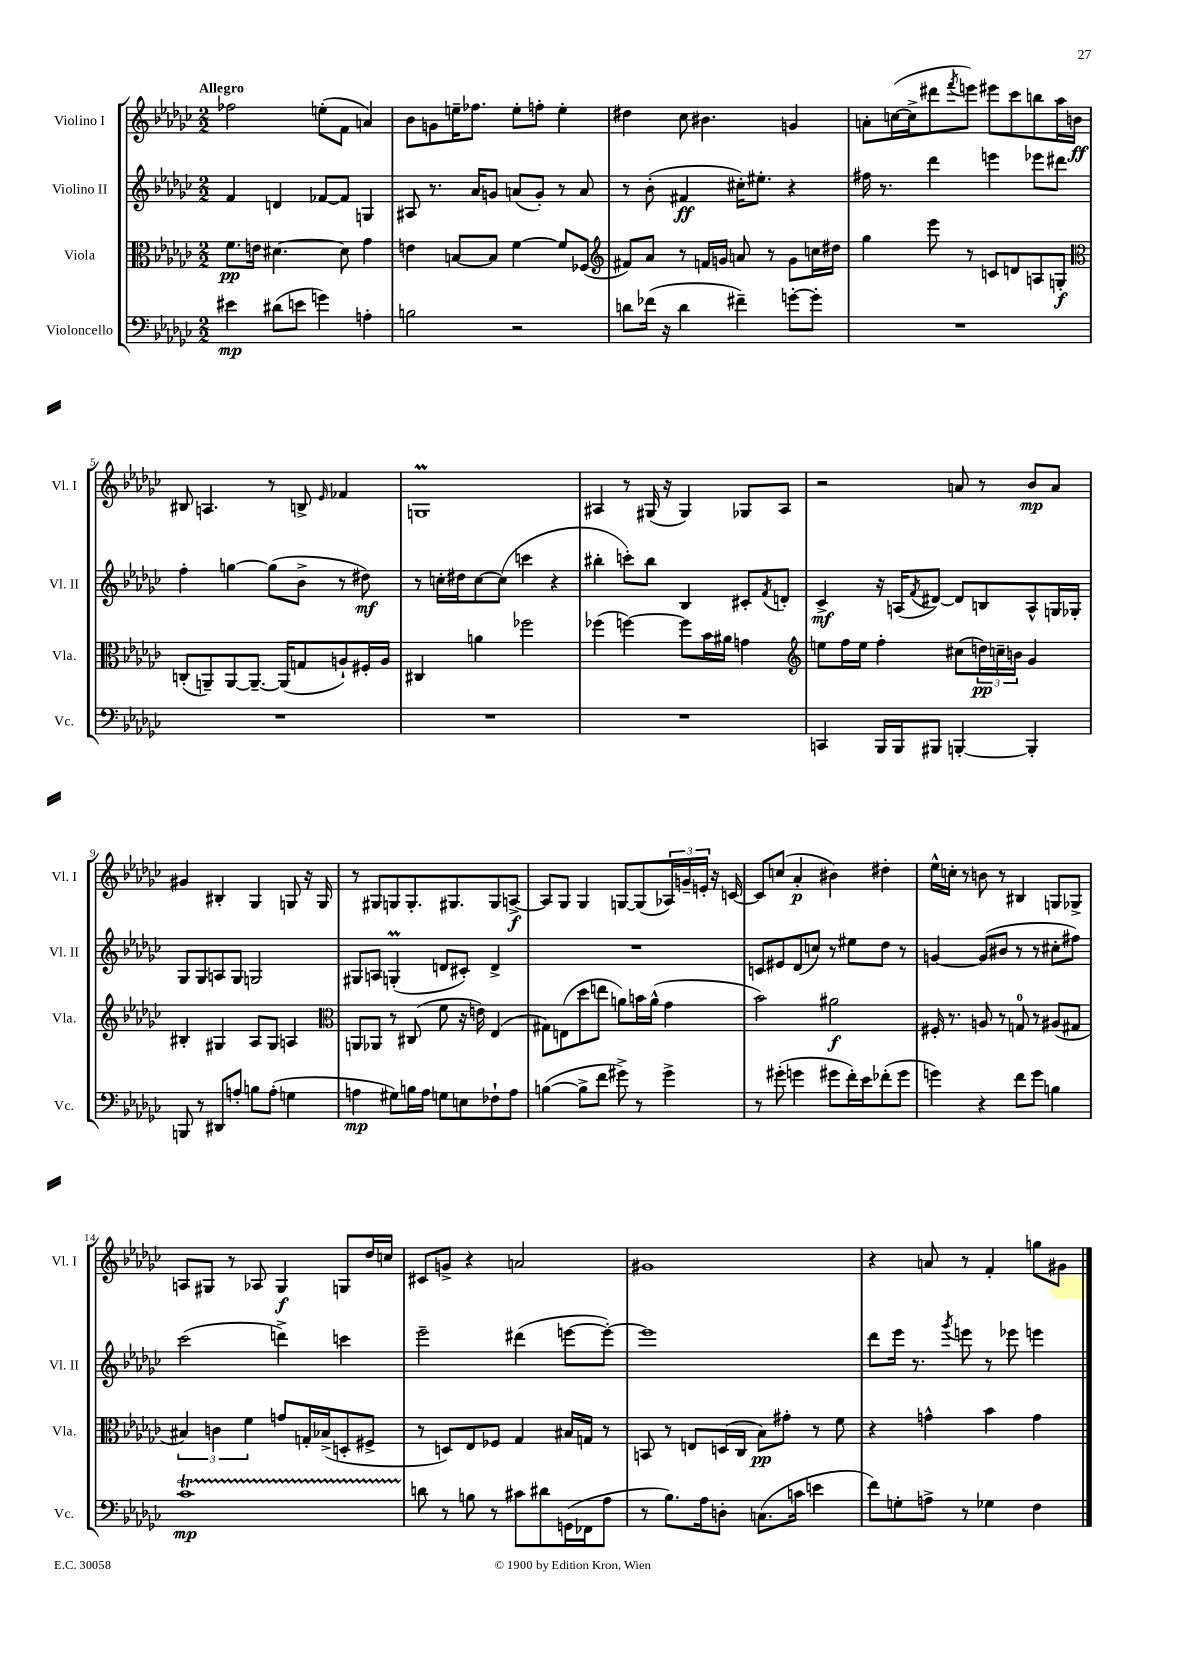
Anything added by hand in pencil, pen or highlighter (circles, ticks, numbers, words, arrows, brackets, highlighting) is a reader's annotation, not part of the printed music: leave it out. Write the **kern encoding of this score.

**kern	**dynam	**kern	**dynam	**kern	**dynam	**kern	**dynam
*part4	*part4	*part3	*part3	*part2	*part2	*part1	*part1
*staff4	*staff4	*staff3	*staff3	*staff2	*staff2	*staff1	*staff1
*I"Violoncello	*	*I"Viola	*	*I"Violino II	*	*I"Violino I	*
*I'Vc.	*	*I'Vla.	*	*I'Vl. II	*	*I'Vl. I	*
*clefF4	*	*clefC3	*	*clefG2	*	*clefG2	*
*k[b-e-a-d-g-c-]	*	*k[b-e-a-d-g-c-]	*	*k[b-e-a-d-g-c-]	*	*k[b-e-a-d-g-c-]	*
*M2/2	*	*M2/2	*	*M2/2	*	*M2/2	*
=1	=1	=1	=1	=1	=1	=1	=1
!	!	!	!	!	!	!LO:TX:a:B:t=Allegro	!
4e#X\	mp	8.f\L	pp	4f/	.	2ff-X\	.
.	.	16en\Jk	.	.	.	.	.
(8d#X\L	.	[4.d#X\	.	4dn/	.	.	.
8en\J	.	.	.	.	.	.	.
4gn\)	.	.	.	[8f-X/L	.	(8een'\L	.
.	.	8d#\]	.	8f-/J]	.	8f\J	.
4An'\	.	4g-\	.	4Gn/	.	4an/)	.
=2	=2	=2	=2	=2	=2	=2	=2
2Bn\	.	4en\	.	8A#X/	.	8b-\L	.
.	.	.	.	8.r	.	8gn\	.
.	.	[8Bn/L	.	.	.	16een~\K	.
.	.	.	.	16a-/KL	.	8.ff-X\J	.
.	.	8B/J]	.	8gn/J	.	.	.
2r	.	[4f\	.	(8an/L	.	8ee'\L	.
.	.	.	.	8g'/J)	.	8ffn'\J	.
.	.	8f/L]	.	8r	.	4ee'\	.
.	.	(8F-X/J	.	8a/	.	.	.
=3	=3	=3	=3	=3	=3	=3	=3
*	*	*clefG2	*	*	*	*	*
8dn\L	.	8f#X/L)	.	8r	.	4dd#X\	.
(16f-X\Jk	.	8a-/J	.	(8b-'\	.	.	.
16r	.	.	.	.	.	.	.
4d\	.	8r	.	4f#X/	ff	8cc-\	.
.	.	16fn/LL	.	.	.	4.b#X\	.
.	.	16gn/JJ	.	.	.	.	.
4f#X~\)	.	8an/	.	16cc#X'\KL)	.	.	.
.	.	.	.	8.ee#X'\J	.	.	.
.	.	8r	.	.	.	.	.
[8gn'\L	.	8g\L	.	4r	.	4gn/	.
8g'\J]	.	16ccn\L	.	.	.	.	.
.	.	16dd#X\JJ	.	.	.	.	.
=4	=4	=4	=4	=4	=4	=4	=4
1r	.	4gg-\	.	16ff#X\	.	8an'\L	.
.	.	.	.	8.r	.	.	.
.	.	.	.	.	.	([16ccn\L	.
.	.	.	.	.	.	16cc^\J]	.
.	.	8eee-\	.	4ddd-\	.	8ddd#X\	.
.	.	.	.	.	.	8qfff/	.
.	.	8r	.	.	.	8eeen\J)	.
.	.	8cn/L	.	4eeen\	.	8eee#X\L	.
.	.	8dn/	.	.	.	8ccc-\	.
.	.	8An/	.	8eee-X\L	.	8bbn\	.
.	.	8Gn'/J	f	8ddd#X\J	.	16aa-\L	.
.	.	.	.	.	.	16bn\JJ	ff
!!LO:LB:g=z
=5	=5	=5	=5	=5	=5	=5	=5
*	*	*clefC3	*	*	*	*	*
1r	.	(8Cn'/L	.	4ff'\	.	8B#X/	.
.	.	8AAn~/)	.	.	.	4.An/	.
.	.	[8AA/	.	[4ggn\	.	.	.
.	.	8.AA~/J_	.	.	.	.	.
.	.	.	.	(8gg\L]	.	8r	.
.	.	(16AA/KL]	.	.	.	.	.
.	.	8Gn/	.	8b-^\J	.	8Bn^/	.
.	.	.	.	.	.	16qqe-/	.
.	.	8An`/)	.	8r	.	4f-X/	.
.	.	16F#X'/L	.	8dd#X\)	mf	.	.
.	.	16A/JJ	.	.	.	.	.
=6	=6	=6	=6	=6	=6	=6	=6
1r	.	4C#X/	.	8r	.	1Gnm	.
.	.	.	.	16ccn'\LL	.	.	.
.	.	.	.	16dd#X\J	.	.	.
.	.	4an\	.	[8cc\	.	.	.
.	.	.	.	(8cc\J]	.	.	.
.	.	2ff-X\	.	4cccn\	.	.	.
.	.	.	.	4r	.	.	.
=7	=7	=7	=7	=7	=7	=7	=7
1r	.	(4ff-X\	.	4bb#X'\	.	4A#X/	.
.	.	[4ffn\)	.	8cccn'\L)	.	8r	.
.	.	.	.	8bb#\J	.	(16G#X/	.
.	.	.	.	.	.	16r	.
.	.	8ff\L]	.	4B-/	.	4G#/)	.
.	.	16b-\L	.	.	.	.	.
.	.	16a#X\JJ	.	.	.	.	.
.	.	4gn\	.	8c#X'/L	.	8G-X/L	.
.	.	.	.	8qf/	.	.	.
.	.	.	.	8dn'/J	.	8A#/J	.
=8	=8	=8	=8	=8	=8	=8	=8
*	*	*clefG2	*	*	*	*	*
4CCn/	.	8een\L	.	4c-^/	mf	2r	.
.	.	16ff\L	.	.	.	.	.
.	.	16ee\JJ	.	.	.	.	.
16BBB-/LL	.	4ff'\	.	16r	.	.	.
16BBB-/J	.	.	.	(16An/KL	.	.	.
.	.	.	.	8qf/	.	.	.
8BBB#X/J	.	.	.	[8d#X/J)	.	.	.
[4BBBn'/	.	(8cc#X\L	.	8d#/L]	.	8an/	.
.	.	24ddn\L)	pp	8Bn/	.	8r	.
.	.	24ccn~\	.	.	.	.	.
.	.	24bn\JJ	.	.	.	.	.
4BBB'/]	.	4g-/	.	8A^^/	.	8b-/L	mp
.	.	.	.	16Gn/L	.	8a/J	.
.	.	.	.	16G-X'/JJ	.	.	.
!!LO:LB:g=z
=9	=9	=9	=9	=9	=9	=9	=9
8BBBn/	.	4B#X'/	.	8G-/L	.	4g#X/	.
8r	.	.	.	8G-/	.	.	.
8DD#X/L	.	4G#X/	.	8An/	.	4B#X'/	.
8An'/J	.	.	.	8G-/J	.	.	.
8Bn\L	.	8A-/L	.	2Gn/	.	4G-/	.
(8A'\J	.	8G#/J	.	.	.	.	.
4Gn\	.	4An/	.	.	.	8Gn/	.
.	.	.	.	.	.	16r	.
.	.	.	.	.	.	16G/	.
=10	=10	=10	=10	=10	=10	=10	=10
*	*	*clefC3	*	*	*	*	*
4An\	mp	8AAn/L	.	8G#X/L	.	8r	.
.	.	8AA-X/J	.	8An/J	.	8G#X/L	.
8G#X\L)	.	8r	.	(4Gnm'/	.	8Gn/	.
16Bn\L	.	(8C#X/	.	.	.	8.G'/	.
16A\JJ	.	.	.	.	.	.	.
8Gn\L	.	8f\	.	8dn/L	.	.	.
.	.	.	.	.	.	8.G#X/	.
8En\	.	16r	.	8c#X'/J)	.	.	.
.	.	16en\)	.	.	.	.	.
8F-X`\	.	(4E-/	.	4d^/	.	8G#/	.
8A\J	.	.	.	.	.	[8An^/J	f
=11	=11	=11	=11	=11	=11	=11	=11
([4Bn\	.	8G#X\L)	.	1r	.	8A/L]	.
.	.	(8En\	.	.	.	8G-/J	.
8B^\L]	.	8dd-\	.	.	.	4G-/	.
8f\J	.	8een\J	.	.	.	.	.
8g#X^\)	.	8an\L)	.	.	.	[8Gn/L	.
8r	.	16bn\L	.	.	.	(8G/]	.
.	.	(16a^^\JJ	.	.	.	.	.
4g#^\	.	4g-\	.	.	.	24A-X/L)	.
.	.	.	.	.	.	24gn~/	.
.	.	.	.	.	.	24en'/JJ	.
.	.	.	.	.	.	16r	.
.	.	.	.	.	.	[16cn/	.
=12	=12	=12	=12	=12	=12	=12	=12
8r	.	2b-\)	.	8cn/L	.	8c/L]	.
(8g#X'\	.	.	.	8e#X/	.	(8ccn/J	.
4gn\	.	.	.	(8d-/	.	4a-'/	p
.	.	.	.	8ccn/J)	.	.	.
8g#X\L	.	2a#X\	f	8r	.	4b#X\)	.
16f'\L)	.	.	.	8ee#X\L	.	.	.
16e-\J	.	.	.	.	.	.	.
(8f-X'\	.	.	.	8dd-\J	.	4dd#X'\	.
8g#\J	.	.	.	8r	.	.	.
=13	=13	=13	=13	=13	=13	=13	=13
4gn\)	.	16F#X'/	.	[4gn/	.	16ee-^^\LL	.
.	.	8.r	.	.	.	16ccn'\JJ	.
.	.	.	.	.	.	8r	.
4r	.	8An/	.	(8g/L]	.	8bn\	.
.	.	8r	.	8b#X/J	.	8r	.
8f\L	.	8Gn/	.	8r	.	4B#X/	.
8g\J	.	8r	.	8r	.	.	.
4Bn\	.	(8A#X/L	.	8cc#X'\L	.	8Gn/L	.
.	.	8G#X/J	.	8ff#X\J)	.	8G-X^/J	.
!!LO:LB:g=z
=14	=14	=14	=14	=14	=14	=14	=14
1c-T	mp	6B#X/)	.	(2ccc-\	.	8An/L	.
.	.	.	.	.	.	8G#X/J	.
.	.	6cn\	.	.	.	.	.
.	.	.	.	.	.	8r	.
.	.	6f\	.	.	.	.	.
.	.	.	.	.	.	8A-X/	.
.	.	8gn/L	.	4dddn^\)	.	4G#/	f
.	.	16Gn'/L	.	.	.	.	.
.	.	(16B-X^/J	.	.	.	.	.
.	.	8Dn'/	.	4cccn\	.	8Gn/L	.
.	.	8F#X^/J	.	.	.	16dd-/L	.
.	.	.	.	.	.	16ccn/JJ	.
=15	=15	=15	=15	=15	=15	=15	=15
8dn\	.	8r	.	2eee-~\	.	8c#X/L	.
8r	.	8Dn/L)	.	.	.	8gn^/J	.
8Bn\	.	8E-/	.	.	.	4r	.
8r	.	8F-X/J	.	.	.	.	.
8c#X\L	.	4G-/	.	(4ddd#X\	.	2an/	.
8d#X\	.	.	.	.	.	.	.
(16GGn\L	.	16B#X/LL	.	[8eeen\L	.	.	.
16FF-X\J	.	16Gn/JJ	.	.	.	.	.
8A-\J	.	8r	.	8eee'\J_)	.	.	.
=16	=16	=16	=16	=16	=16	=16	=16
8r	.	8BBn/	.	1eee]	.	1g#X	.
8.B-\L)	.	8r	.	.	.	.	.
.	.	8En/L	.	.	.	.	.
16A-\k	.	.	.	.	.	.	.
8Dn'\J	.	(16Dn/L	.	.	.	.	.
.	.	16C-/JJ	.	.	.	.	.
(8.Cn\L	.	8B-\L)	pp	.	.	.	.
.	.	8g#X'\J	.	.	.	.	.
16cn\Jk	.	.	.	.	.	.	.
4en\	.	8r	.	.	.	.	.
.	.	8f\	.	.	.	.	.
=17	=17	=17	=17	=17	=17	=17	=17
8f\L)	.	4r	.	8ddd-\L	.	4r	.
8Gn'\	.	.	.	16eee-\Jk	.	.	.
.	.	.	.	8.r	.	.	.
8An^\J	.	4gn^^\	.	.	.	8an/	.
.	.	.	.	8qggg-/	.	.	.
8r	.	.	.	8eeen\	.	8r	.
4G-X\	.	4b-\	.	8r	.	4f'/	.
.	.	.	.	8eee-X\	.	.	.
4F\	.	4g\	.	4eeen\	.	8ggn\L	.
.	.	.	.	.	.	8g#X\J	.
==	==	==	==	==	==	==	==
*-	*-	*-	*-	*-	*-	*-	*-
